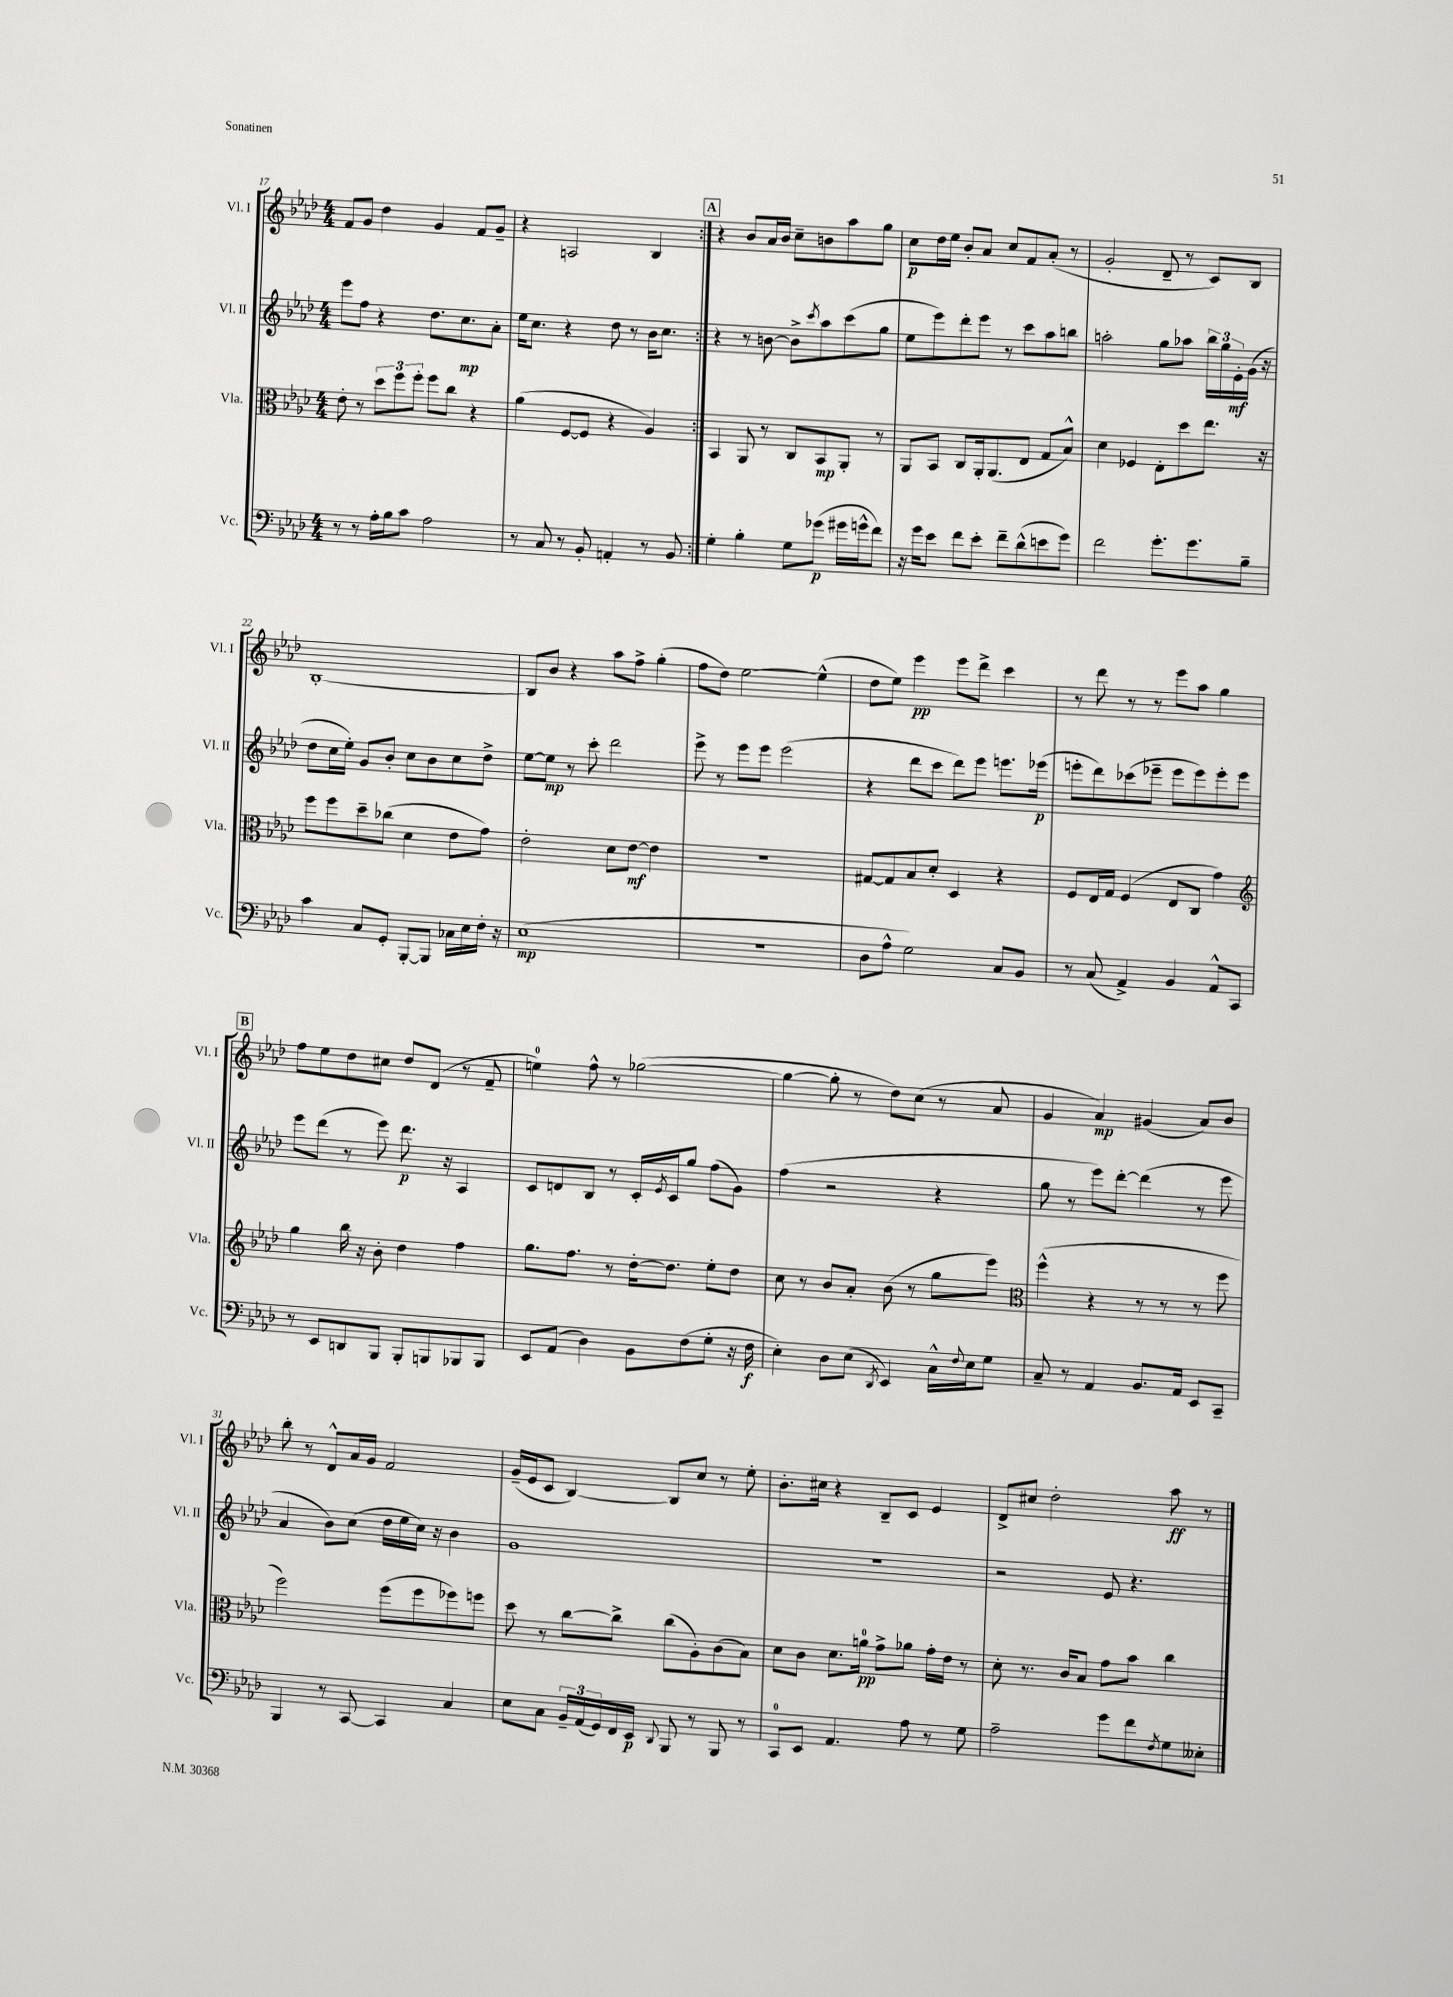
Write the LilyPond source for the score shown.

<<
\new StaffGroup <<
\new Staff = "s0" \with { instrumentName = "Vl. I" shortInstrumentName = "Vl. I" } {
    \clef treble \key aes \major \numericTimeSignature \time 4/4
    \repeat volta 2 { f'8 g'8 des''4 g'4 f'8 g'8-- |
    r4 a2 bes4 | }
    \mark \markup { \box "A" } r4 bes'8 aes'16 bes'16 c''8-- b'8 aes''8 g''8 |
    c''8\p des''16 ees''16 bes'8-. aes'8 c''8 f'8 aes'8-.( r8 |
    g'2-. des'8-- r8 c'8) bes8 |
    bes1~-. |
    bes8 bes'8 r4 aes''8 f''8-> g''4-.( |
    f''8 des''8) ees''2~ ees''4-^( |
    des''8 ees''8) ees'''4\pp ees'''8 des'''8-> c'''4 |
    r8 des'''8 r8 r8 ees'''8 aes''8 g''4 |
    \mark \markup { \box "B" } f''8 ees''8 des''8 cis''8 des''8 des'8( r8 f'8-- |
    e''4-0) f''8-^ r8 ges''2~( |
    ges''4~ ges''8-. r8 des''8) c''8( r8 aes'8 |
    g'4 aes'4\mp) gis'4( aes'8) bes'8 |
    bes''8-. r8 des'8-^ aes'16 g'16 f'2 |
    g'16--( ees'16 c'8 bes4~) bes8 c''8 r8 ees''8-. |
    bes'8.-. cis''16 r4 bes8-- c'8 ees'4 |
    des'8-> cis''8 des''2-. aes''8\ff r8 \bar "|." |
}
\new Staff = "s1" \with { instrumentName = "Vl. II" shortInstrumentName = "Vl. II" } {
    \clef treble \key aes \major \numericTimeSignature \time 4/4
    \repeat volta 2 { ees'''8 f''8 r4 des''8. c''8.\mp aes'8-. |
    ees''16 c''8. r4 des''8 r8 bes'16 c''8. | }
    \mark \markup { \box "A" } r4 r8 b'8~ b'8-> \acciaccatura { c'''8 } aes''8 c'''8( g''8 |
    ees''8 ees'''8) des'''8-. ees'''8 r8 c'''8 aes''8 b''8 |
    a''2-. g''8 aes''8 \tuplet 3/2 { bes''16 g''16 ees'16-.\mf } g'16( r16 |
    des''8 c''16 ees''16-.) g'8 bes'8-. c''8 bes'8 c''8 des''8-> |
    ees''8~ ees''8\mp r8 c'''8-. des'''2 |
    ees'''8-> r8 ees'''8 ees'''8 ees'''2( |
    r4 des'''8 c'''8 des'''8) ees'''8 e'''8. ees'''16\p( |
    e'''8-. des'''8) ces'''8( ees'''8-- ees'''8 ees'''8) ees'''8-. ees'''8 |
    \mark \markup { \box "B" } ees'''8 des'''8( r8 ees'''8) des'''8.\p r16 aes4 |
    c'8 d'8 bes8 r8 c'16-. \acciaccatura { ees'8 } c'16 g''8 f''8( g'8) |
    f''4( r2 r4 |
    g''8 r8 ees'''8) des'''8~-. des'''4( r8 ees'''8 |
    aes'4 bes'8) c''8( des''16 ees''16 c''16) r16 bes'4 |
    g'1 |
    R1 |
    r2 ees'8 r4. \bar "|." |
}
\new Staff = "s2" \with { instrumentName = "Vla." shortInstrumentName = "Vla." } {
    \clef alto \key aes \major \numericTimeSignature \time 4/4
    \repeat volta 2 { ees'8-. r8 \tuplet 3/2 { des''8 f''8 f''8-. } f''8 c''8 r4 |
    aes'4( f8~ f8 r4 aes4) | }
    \mark \markup { \box "A" } bes,4 aes,8 r8 c8 bes,8\mp aes,8-. r8 |
    aes,8 bes,8 c8 aes,16-. aes,8.( ees8 g8 bes8-^) |
    des'4 fes4 ees8-. des''8 ees''8. r16 |
    f''8 f''8 des''8-- ces''8( des'4 ees'8 g'8) |
    ees'2-. des'8 ees'8~\mf ees'4 |
    R1 |
    gis8~ gis8 bes8 des'8-. des4 r4 |
    f8 ees16 g16 f4( ees8 c8 g'4) |
    \mark \markup { \box "B" } \clef treble g''4 bes''16 r16 bes'8-. des''4 f''4 |
    g''8. f''8. r8 des''16~-. des''8. ees''8-. des''8 |
    c''8 r8 bes'8 aes'8-. bes'8( r8 g''8 ees'''8) |
    \clef alto f''4-^( r4 r8 r8 r8 f''8 |
    f''2) f''8( f''8 fes''8) f''8 |
    des''8 r8 c''8~ c''8-> c''8( aes8-.) c'8( bes8) |
    des'8 c'8 des'8. a'16-0\pp g'8-> aes'8 g'16-. ees'16 r8 |
    des'8-. r8. c'16 bes8 g'8 bes'8 c''4 \bar "|." |
}
\new Staff = "s3" \with { instrumentName = "Vc." shortInstrumentName = "Vc." } {
    \clef bass \key aes \major \numericTimeSignature \time 4/4
    \repeat volta 2 { r8 r8 aes16-. bes16 c'8 aes2 |
    r8 c8 r8 bes,8-. a,4-. r8 bes,8 | }
    \mark \markup { \box "A" } g4-. bes4-. g8 ges'8\p( gis'16 g'16-^ f'8) |
    r16 g'16 ees'8 f'8 ees'8-. f'8-- des'8-^( e'8 g'8) |
    f'2 g'8.-. g'8. bes8-- |
    c'4 c8 g,8-. bes,,8~-. bes,,8 ces16 ees16 f16-. r16 |
    ees1\mp( |
    R1 |
    des8 aes8-^ g2) c8 bes,8 |
    r8 c8( aes,4->) bes,4 aes,8-^ c,8 |
    \mark \markup { \box "B" } r8 ees,8 d,8 bes,,8 bes,,8-. b,,8 bes,,8 bes,,8 |
    ees,8 aes,8( des4) bes,8 f8( g8-. r16 f16\f |
    ees4-.) des8 ees8( \acciaccatura { des,8 } ees,4) c16-^ \appoggiatura { f8 } ees16 g8 |
    c8-- r8 aes,4 bes,8. aes,16 ees,8 c,8-- |
    bes,,4 r8 c,8~ c,4 c4 |
    ees8 c8 \tuplet 3/2 { bes,16-- aes,16( g,16) } f,16 ees,16\p \appoggiatura { des,8 } bes,,8 r8 bes,,8 r8 |
    c,8-0 ees,8 aes,4. aes8 r8 g8 |
    aes2-- g'8 f'8 \acciaccatura { f8 } g8 eeses8-. \bar "|." |
}
>>
>>
\layout { \context { \Score currentBarNumber = #17 } }
